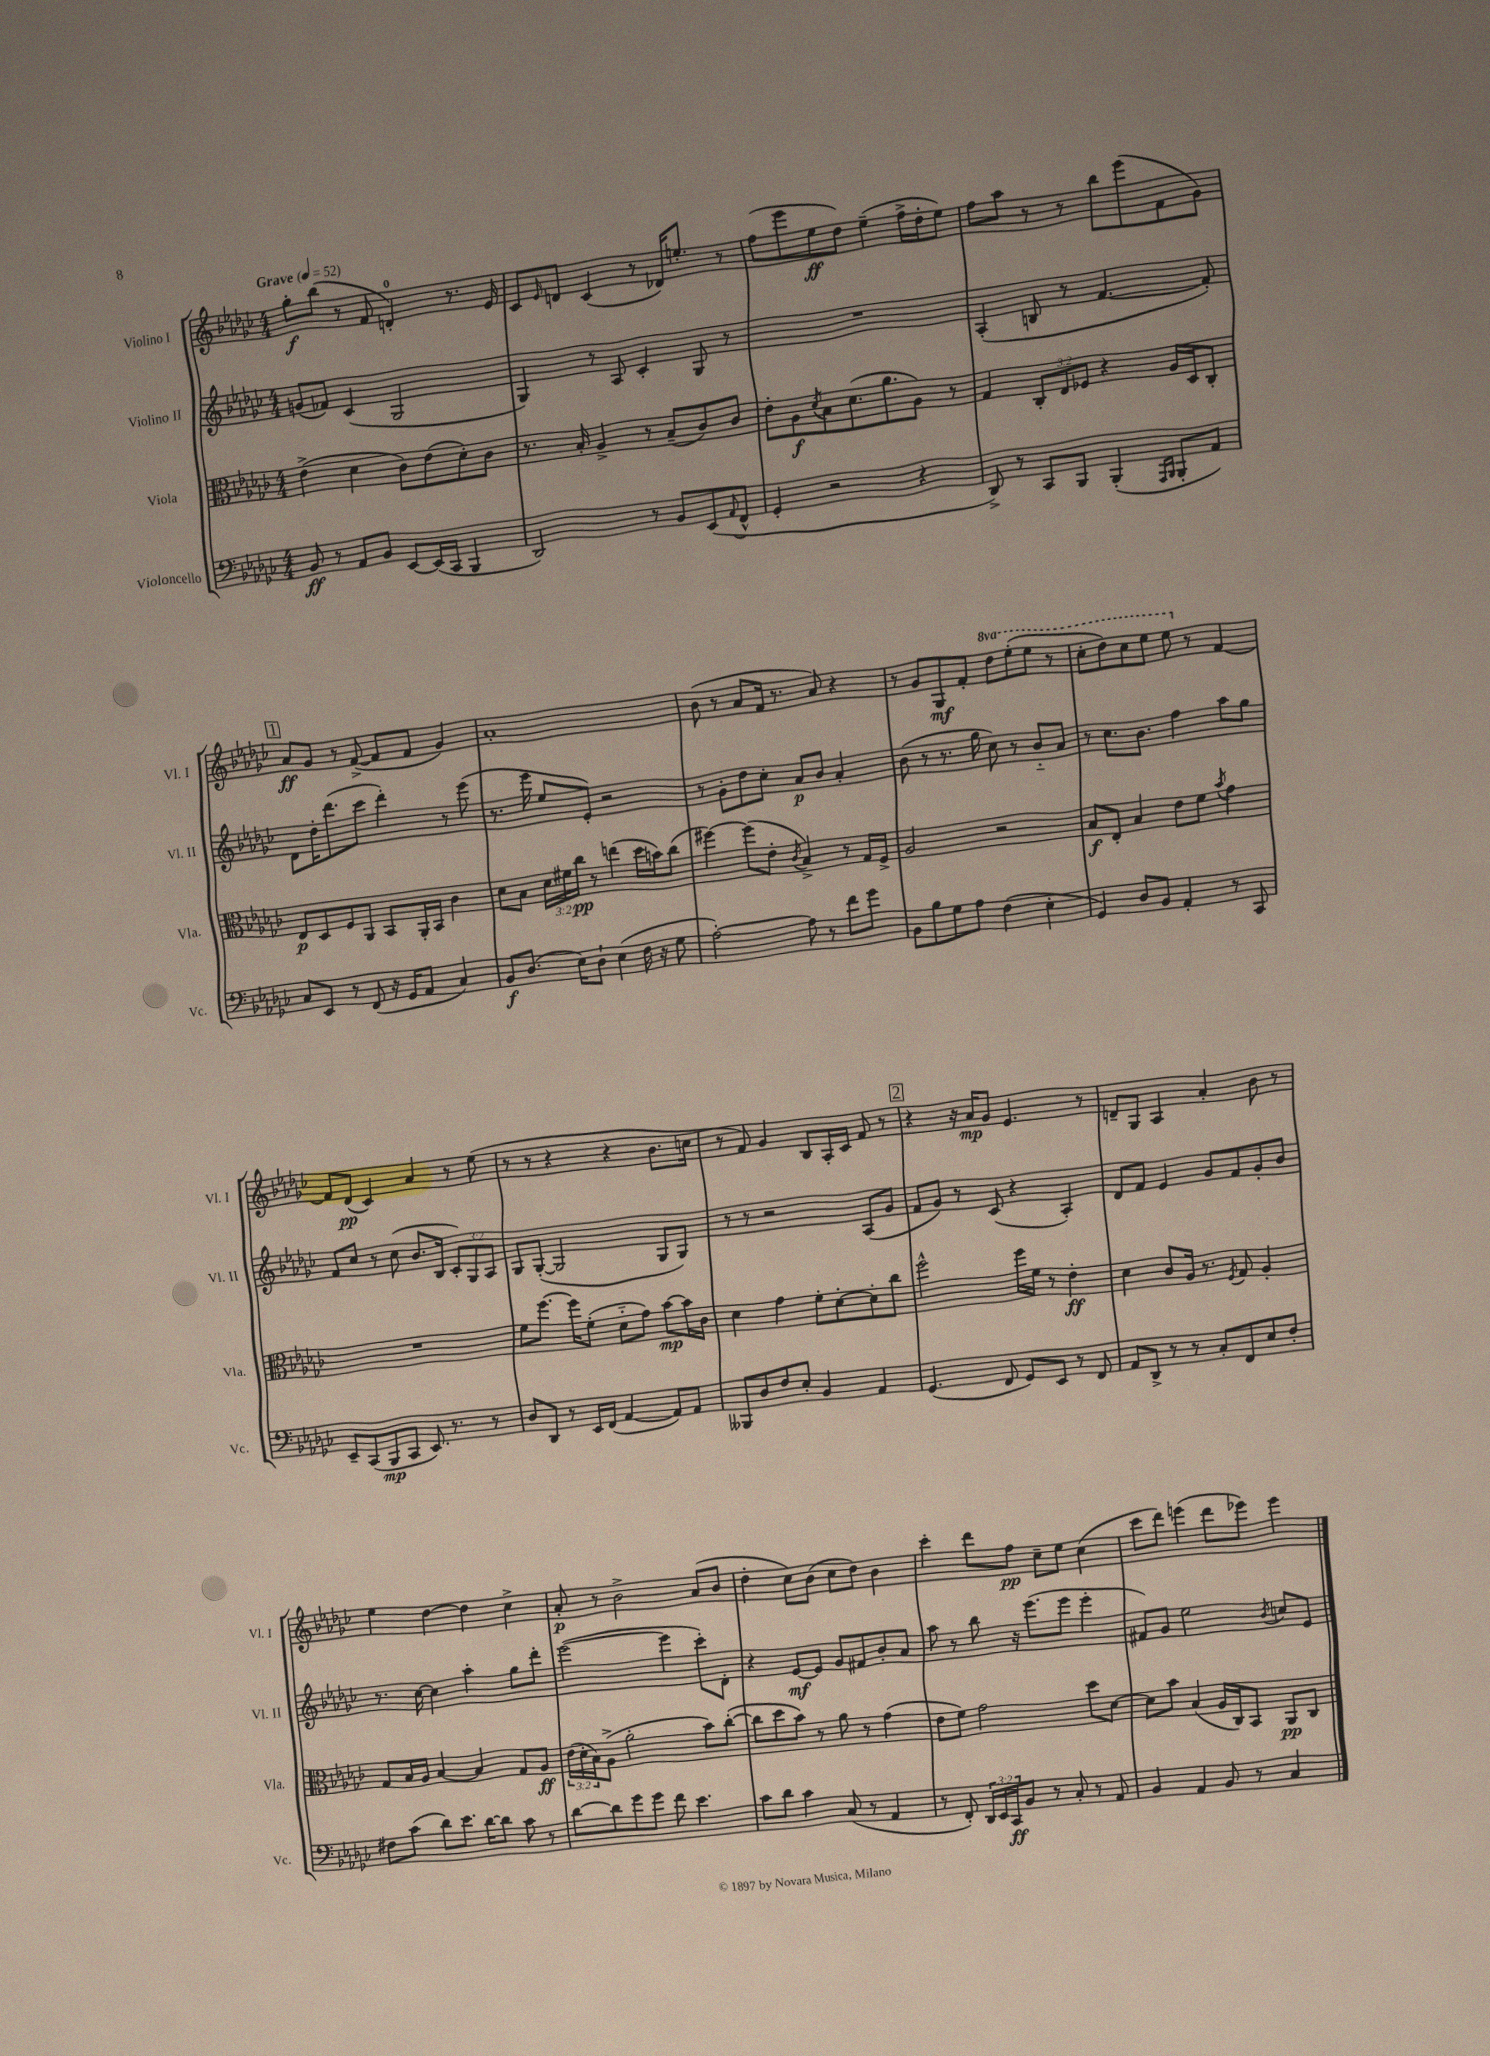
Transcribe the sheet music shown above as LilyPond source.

<<
\new StaffGroup <<
\new Staff = "s0" \with { instrumentName = "Violino I" shortInstrumentName = "Vl. I" } {
    \clef treble \key ges \major \numericTimeSignature \time 4/4 \set Staff.ottavationMarkups = #ottavation-simple-ordinals \tempo "Grave" 4 = 52
    ges''8-.\f bes''8( r8 f'8 d'4-0-.) r8. ees'16 |
    ces'8 \grace { ees'16 } d'8 ces'4( r8 des'16) e''8.-. r8 |
    f''8( ees'''8 ees''8\ff des''8) ees''4--( f''16-> des''16-. ees''8) |
    f''8 aes''8 r8 r8 bes''8 ees'''8( f'8 ges'8) |
    \mark \markup { \box "1" } aes'8\ff ges'8 r8 f'8~->( f'8 f'8 ges'4) |
    aes'1-. |
    bes'8( r8 aes'8 f'16 r8. aes'8) r4 |
    r8 ges'8 ges8\mf f'8-. \ottava #1 des'''8 ees'''8-.( ees'''8 r8 |
    ces'''8-. des'''8) ces'''8 ees'''8 ees'''8 \ottava #0 r8 f'4~ |
    f'8 des'8\pp( ces'4) aes'4 r8 ees''8( |
    r8 r8 r4 r4 bes'8. c''16 |
    r8 f'8) ges'4 bes8 aes16-. ces'16 f'8 r8 |
    \mark \markup { \box "2" } r4 r16 aes'16\mp ges'8 ees'4. r8 |
    d'8-- ges8 aes4 aes'4-. bes'8 r8 |
    ees''4 des''4~ des''4 ces''4-> |
    aes'8-.\p r8 bes'2-> aes'8( bes'8 |
    des''4-. ces''8) bes'8( ces''8 des''8) bes'4 |
    ces'''4-. des'''8 f''8\pp ces''8-- ees''8 ces''4( |
    ces'''8 des'''8) e'''4( des'''8 ees'''8) ees'''4 \bar "|." |
}
\new Staff = "s1" \with { instrumentName = "Violino II" shortInstrumentName = "Vl. II" } {
    \clef treble \key ges \major \numericTimeSignature \time 4/4 \override Staff.TupletNumber.text = #tuplet-number::calc-fraction-text
    g'8( fes'8) ces'4( ges2 |
    ges4) r8 aes8 ces'4-. ges8 r8 |
    R1 |
    aes4-.( b8 r8 f'4.~ f'8-.) |
    \mark \markup { \box "1" } des'8 des''16-. des'''8.( ces'''8 des'''4-.) r8 ees'''8( |
    r8. ees'''16 ees''8 ees'8-.) r2 |
    r8 ges'8-. des''8 ces''8-. aes'8\p bes'8 aes'4-. |
    bes'8( r8 r8. ges''16 ces''8) r8 bes'8-_ aes'8 |
    r8 ces''8. bes'8. f''4 aes''8 ges''8 |
    f'8 ces''8 r8 ces''8( bes'8. bes16 \tuplet 3/2 { ces'8-.) ges8 aes8 } |
    ges8 ges8~-.( ges2 ges8 ges8) |
    r8 r8 r2 aes8( ges'8 |
    \mark \markup { \box "2" } f'8 ges'8) r8 ces'8( r4 aes4-.) |
    des'8 f'8 ees'4 ges'8 f'8 ges'8-. bes'8 |
    r8. ces''16~ ces''4 aes''4-. ges''8 des'''8-. |
    ees'''2~( ees'''4 ces'''8-.) des'8-. |
    r4 ees'8~\mf ees'8 ges'8 fis'8 bes'8-. aes'8 |
    aes''8 r8 bes''8 r16 ees'''8.( ees'''8 ees'''4-. |
    fis'8) ges'8 ees''2 \acciaccatura { bes'8 } c''8 ees'8 \bar "|." |
}
\new Staff = "s2" \with { instrumentName = "Viola" shortInstrumentName = "Vla." } {
    \clef alto \key ges \major \numericTimeSignature \time 4/4 \override Staff.TupletNumber.text = #tuplet-number::calc-fraction-text
    ees'4->( des'4 ces'8) ees'8( des'8-.) ces'8 |
    r8. bes16-. aes4-> r8 bes8--( ces'8) ces'8 |
    ees'8-. aes8\f \acciaccatura { des'8 } bes8 des'8.( aes'8. aes8) r8 |
    ges4 \tuplet 3/2 { ces8-. ees8 fes8 } r4 aes16 des16 ces8-. |
    \mark \markup { \box "1" } ees8\p des8 f8 aes,8 bes,8 aes,16-. bes,16 ces'4 |
    des'8 bes8 \tuplet 3/2 { des'16 fis'16 ces''16\pp } r8 e''4( des''16 b'16) ces''8( |
    fis''4~) fis''8( ees'8-. \acciaccatura { ces'8 } bes4->) r8 ges16 f16-> |
    aes2 r2 |
    bes8\f ees8-. bes4 ees'8 f'8 \acciaccatura { bes'8 } ges'4 |
    R1 |
    f'8 f''8.~ f''16 f'8-.( des'8-_ ges'8) bes'8~\mp bes'16 ces'16 |
    des'4 ges'4 f'8-. des'8~-. des'8-. ces''8 |
    \mark \markup { \box "2" } f''2-^ f''16 f'16 r8 ees'4-.\ff |
    des'4 ces'8 aes16 r8. \acciaccatura { f8 } ges8 aes4-. |
    ges8 bes16 aes16 bes4~ bes4 ges8 aes8\ff |
    \tuplet 3/2 { ees'16( des'16-. bes16) } aes8->( aes'2-. bes'8) ces''8~-.( |
    ces''8 des''8 bes'8) r8 aes'8 r8 ges'4( |
    ees'8 f'8) ges'2 des''8 des'8~ |
    des'8 bes'8 bes4( aes16 ces16) bes,8 aes,8\pp ces8 \bar "|." |
}
\new Staff = "s3" \with { instrumentName = "Violoncello" shortInstrumentName = "Vc." } {
    \clef bass \key ges \major \numericTimeSignature \time 4/4 \override Staff.TupletNumber.text = #tuplet-number::calc-fraction-text
    bes,8\ff r8 aes,8 bes,8 ees,8~ ees,16( ces,16 bes,,4 |
    des,2) r8 bes,8 ees,8( \appoggiatura { aes,8 } f,8-^ |
    ges,4-. r2 r4 |
    des,8->) r8 ces,8 bes,,8 bes,,4-.( \grace { aes,,16 bes,,16 } bes,,8-. aes,8) |
    \mark \markup { \box "1" } ces8 ees,8 r8 f,8( r16 ges,16 aes,8 ces4) |
    bes,8\f des8.( ees16) des8-! ees4( f16 r16 ges8 |
    aes2~-.) aes8 r8 f'8 ges'8 |
    bes,8 bes8 ges8 aes8 f4( ees4-. |
    ges,4) des8 bes,8 aes,4-. r8 ces,8 |
    ees,8-- ces,8( bes,,8\mp ces,8 ees,8.) r8. r8 |
    des8 des,8 r8 ees,16 f,16( aes,4~ aes,8) aes,8 |
    beses,,8 des8 f8 ees8-. bes,4 aes,4 |
    \mark \markup { \box "2" } ges,4.( f,8 ges,8) ees,8 r8 f,8 |
    aes,8 des,8-> r8 r8 ces8-. f,8 ees8 f8-. |
    fis8 ces'8( des'8) ees'8. des'16~ des'8 ces'8 r8 |
    des'8~ des'8 ges'8 ges'8 f'8 ees'4. |
    ces'8 des'8 ces'4 ces8( r8 aes,4 |
    r8 f,8-.) \tuplet 3/2 { des,16 ees,16 ces,16\ff } bes,8 r8 ces8-. r8 aes,8 |
    bes,4 aes,4 bes,8 r8 ces4 \bar "|." |
}
>>
>>
\layout { \context { \Score \remove "Bar_number_engraver" } }
